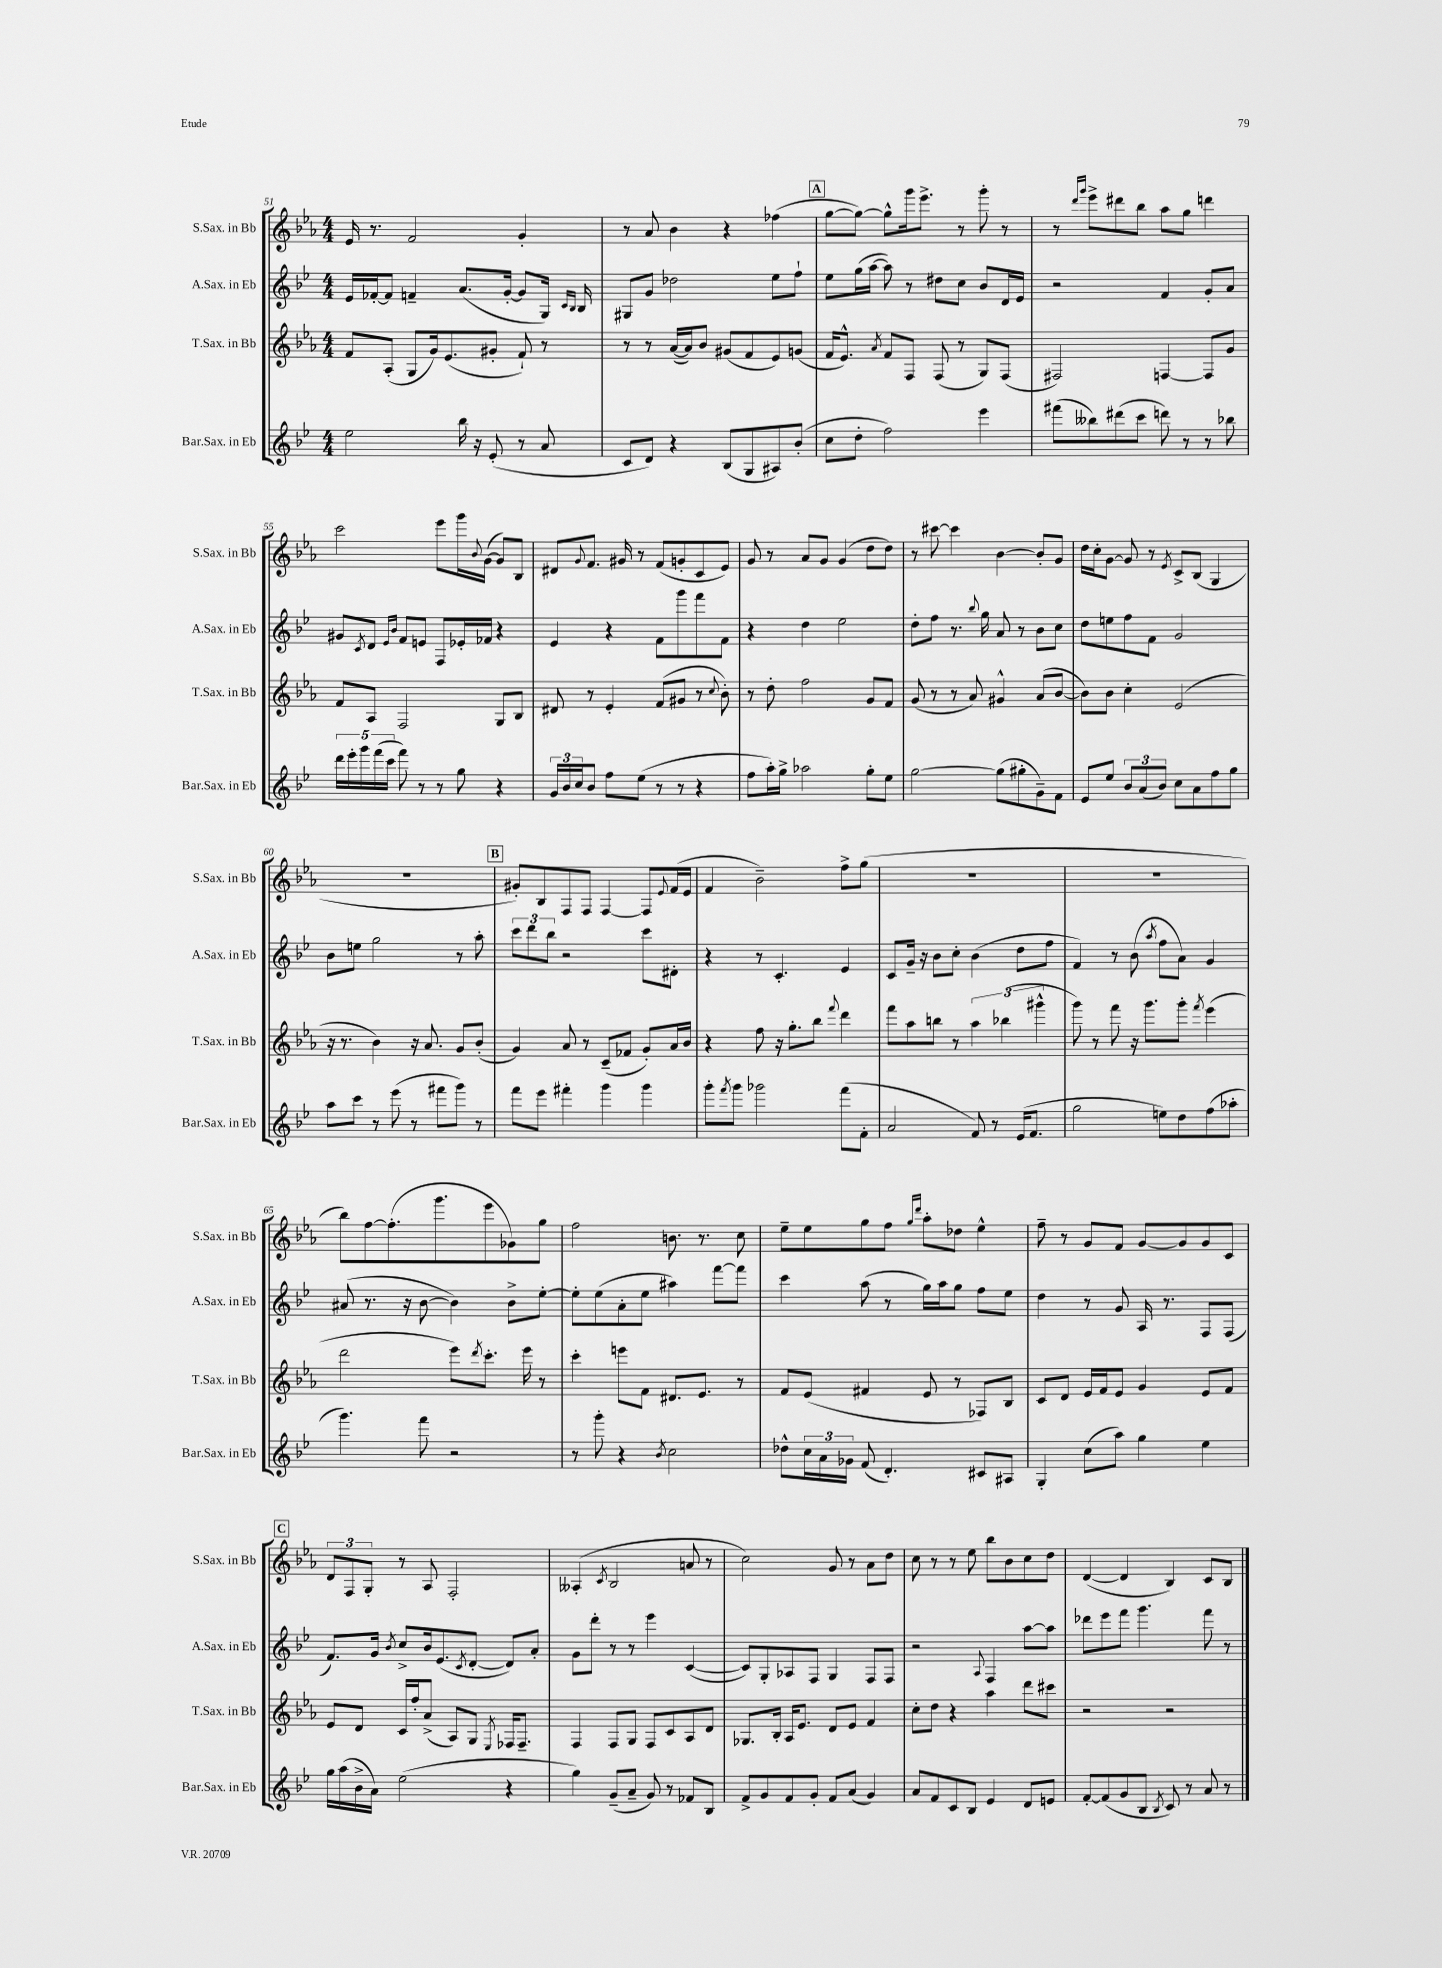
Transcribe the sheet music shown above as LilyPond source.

<<
\new StaffGroup <<
\new Staff = "s0" \with { instrumentName = "S.Sax. in Bb" shortInstrumentName = "S.Sax. in Bb" } {
    \clef treble \key ees \major \numericTimeSignature \time 4/4
    ees'16 r8. f'2 g'4-. |
    r8 aes'8 bes'4 r4 fes''4( |
    \mark \markup { \box "A" } g''8~ g''8~) g''8-^ g'''16 ees'''8.-> r8 g'''8-. r8 |
    r8 \grace { d'''16 g'''16 } ees'''8-> dis'''8 bes''8 aes''8 g''8 d'''4 |
    c'''2 ees'''8 g'''16 \appoggiatura { bes'8 } g'16~( g'8) bes8 |
    dis'8 \appoggiatura { g'8 } f'8. gis'16 r8 f'8( g'8-. c'8 ees'8) |
    g'8 r8 aes'8 g'8 g'4( d''8 d''8) |
    r8 cis'''8~ cis'''4 bes'4~ bes'8-. g'8 |
    d''16 c''16-. g'8~ g'8 r8 \acciaccatura { ees'8 } c'8-> bes8( g4 |
    R1 |
    \mark \markup { \box "B" } gis'8-.) bes8 f8 f8 f4~ f8 \appoggiatura { ees'8 } f'16( ees'16 |
    f'4 bes'2--) f''8-> g''8( |
    R1 |
    R1 |
    bes''8) f''8~ f''8.-.( g'''8. ees'''8 ges'8) g''8 |
    f''2 b'8. r8. c''8 |
    ees''8-- ees''8 g''8 f''8 \grace { g''16 d'''16 } aes''8-. des''8 ees''4-^ |
    f''8-- r8 g'8 f'8 g'8~ g'8 g'8 c'8 |
    \mark \markup { \box "C" } \tuplet 3/2 { d'8 f8 g8-. } r8 aes8 f2-. |
    aeses4-.( \acciaccatura { c'8 } bes2 a'8 r8 |
    c''2) g'8 r8 aes'8 d''8 |
    c''8 r8 r8 ees''8 bes''8 bes'8 c''8 d''8 |
    d'4~( d'4 bes4) c'8 bes8 \bar "|." |
}
\new Staff = "s1" \with { instrumentName = "A.Sax. in Eb" shortInstrumentName = "A.Sax. in Eb" } {
    \clef treble \key bes \major \numericTimeSignature \time 4/4
    ees'16 fes'16~-. fes'8 f'4-- a'8.( g'16~-. g'8 g16) \grace { c'16 bes16 } bes16 |
    gis8 g'8 des''2 ees''8 f''8-! |
    \mark \markup { \box "A" } ees''8 g''16( a''16~ a''8) r8 dis''8 c''8 bes'8 d'16 ees'16 |
    r2 f'4 g'8-. a'8 |
    gis'8 \acciaccatura { c'8 } d'8 \grace { ees'16 bes'16 } f'8 e'8 f8 ees'16-. fes'16 r4 |
    ees'4 r4 f'8 g'''8 f'''8 f'8 |
    r4 d''4 ees''2 |
    d''8-. f''8 r8. \appoggiatura { bes''8 } g''16 a'8 r8 bes'8 c''8 |
    d''8 e''8 f''8 f'8 g'2 |
    bes'8 e''8 g''2 r8 a''8-. |
    \mark \markup { \box "B" } \tuplet 3/2 { c'''8 d'''8 bes''8 } r2 c'''8 dis'8-. |
    r4 r8 c'4.-. ees'4 |
    c'8 g'16-- r16 bes'8 c''8-. bes'4( d''8 f''8 |
    f'4) r8 bes'8( \acciaccatura { a''8 } f''8 a'8) g'4 |
    ais'8( r8. r16 bes'8~ bes'4) bes'8-> ees''8~-. |
    ees''8-. ees''8( a'8-. ees''8 ais''4) f'''8~ f'''8 |
    c'''4 a''8( r8 g''16) a''16 g''8 f''8 ees''8 |
    d''4 r8 g'8 a16 r8. f8 f8( |
    \mark \markup { \box "C" } f'8.) g'16 \acciaccatura { bes'8 } c''8-> bes'16 ees'8.( \acciaccatura { c'8 } d'8~-. d'8) a'8-. |
    g'8 d'''8-. r8 r8 ees'''4 c'4~( |
    c'8) g8-. aes8 f8 g4 f8 f8 |
    r2 \appoggiatura { a8 } f4 a''8~ a''8 |
    des'''8 ees'''8 f'''8 g'''4. f'''8 r8 \bar "|." |
}
\new Staff = "s2" \with { instrumentName = "T.Sax. in Bb" shortInstrumentName = "T.Sax. in Bb" } {
    \clef treble \key ees \major \numericTimeSignature \time 4/4
    f'8 aes8-.( g8 g'16) ees'8.( gis'8-. f'8-!) r8 |
    r8 r8 aes'16~( aes'16) bes'8 gis'8( f'8 ees'8) g'8( |
    \mark \markup { \box "A" } f'16 ees'8.-^) \acciaccatura { aes'8 } f'8 f8 f8( r8 g8) f8( |
    fis2) f4~ f8 g'8 |
    f'8 aes8 f2 g8 bes8 |
    dis'8 r8 ees'4-. f'8( gis'8 r8 \appoggiatura { c''8 } bes'8-.) |
    r8 d''8-. f''2 g'8 f'8 |
    g'8( r8 r8 aes'8) gis'4-^ aes'8( bes'8~ |
    bes'8) bes'8 c''4-. ees'2( |
    r16 r8. bes'4) r16 aes'8. g'8 bes'8-.( |
    \mark \markup { \box "B" } g'4) aes'8 r8 c'8--( fes'8 g'8-.) aes'16 bes'16 |
    r4 f''8 r16 g''8.-. bes''8 \appoggiatura { f'''8 } d'''4 |
    f'''8 aes''8 b''8 r8 \tuplet 3/2 { aes''4 bes''4( gis'''4-^ } |
    g'''8) r8 f'''8 r16 g'''8. g'''8-. \acciaccatura { f'''8 } ees'''4( |
    d'''2 ees'''8) \acciaccatura { d'''8 } c'''8.-. ees'''16 r8 |
    c'''4-. e'''8 f'8 dis'8. ees'8. r8 |
    f'8 ees'8( fis'4 ees'8 r8 fes8) bes8 |
    c'8 d'8 ees'16 f'16 ees'8 g'4 ees'8 f'8 |
    \mark \markup { \box "C" } ees'8 d'8 c'16 f''16-. aes'8->( aes8) g8 \acciaccatura { ees8 } fes16 fes8.-- |
    f4 f8 g8 f8 c'8 aes8 d'8 |
    ges8. bes16-. aes16 ees'8. d'8 ees'8 f'4 |
    c''8-. d''8 r4 aes''4 d'''8 cis'''8 |
    r2 r2 \bar "|." |
}
\new Staff = "s3" \with { instrumentName = "Bar.Sax. in Eb" shortInstrumentName = "Bar.Sax. in Eb" } {
    \clef treble \key bes \major \numericTimeSignature \time 4/4
    ees''2 bes''16 r16 ees'8-.( r8 a'8 |
    c'8 d'8) r4 bes8( g8 ais8) bes'8-.( |
    \mark \markup { \box "A" } c''8 d''8-. f''2) ees'''4 |
    fis'''8( beses''8) dis'''8( c'''8 d'''8) r8 r8 bes''8 |
    \tuplet 5/4 { d'''16 ees'''16-. g'''16 f'''16( c'''16 } f'''8) r8 r8 g''8 r4 |
    \tuplet 3/2 { g'16 bes'16 c''16 } bes'8 f''8 ees''8( r8 r8 r4 |
    f''8 a''16-.) g''16-> aes''2 g''8-. ees''8 |
    g''2~ g''8( gis''8-. g'8--) f'8 |
    ees'8 ees''8 \tuplet 3/2 { bes'8 a'8( bes'8) } c''8 a'8 f''8 g''8 |
    a''8 c'''8 r8 ees'''8( r8 fis'''8 g'''8) r8 |
    \mark \markup { \box "B" } f'''8 ees'''8 fis'''4-. g'''4 g'''4 |
    g'''8-. \acciaccatura { f'''8 } g'''8 ges'''2 f'''8( f'8-. |
    a'2 f'8) r8 ees'16( f'8. |
    g''2 e''8) d''8 f''8( aes''8-. |
    g'''4.) f'''8 r2 |
    r8 g'''8-. r4 \acciaccatura { bes'8 } c''2 |
    des''8-^ \tuplet 3/2 { c''16 a'16 ges'16 } f'8( d'4.-.) cis'8 ais8 |
    g4-. c''8( a''8) g''4 ees''4 |
    \mark \markup { \box "C" } g''16 a''16( bes'16-> a'16) ees''2( r4 |
    g''4) g'8--( a'8-- g'8) r8 fes'8 bes8 |
    f'8-> g'8 f'8 g'8-. f'8 a'8( g'4) |
    a'8 f'8 c'8 bes8 ees'4 d'8 e'8 |
    f'8~-. f'8( g'8 bes8 \acciaccatura { bes8 } c'8) r8 a'8 r8 \bar "|." |
}
>>
>>
\layout { \context { \Score currentBarNumber = #51 } }
